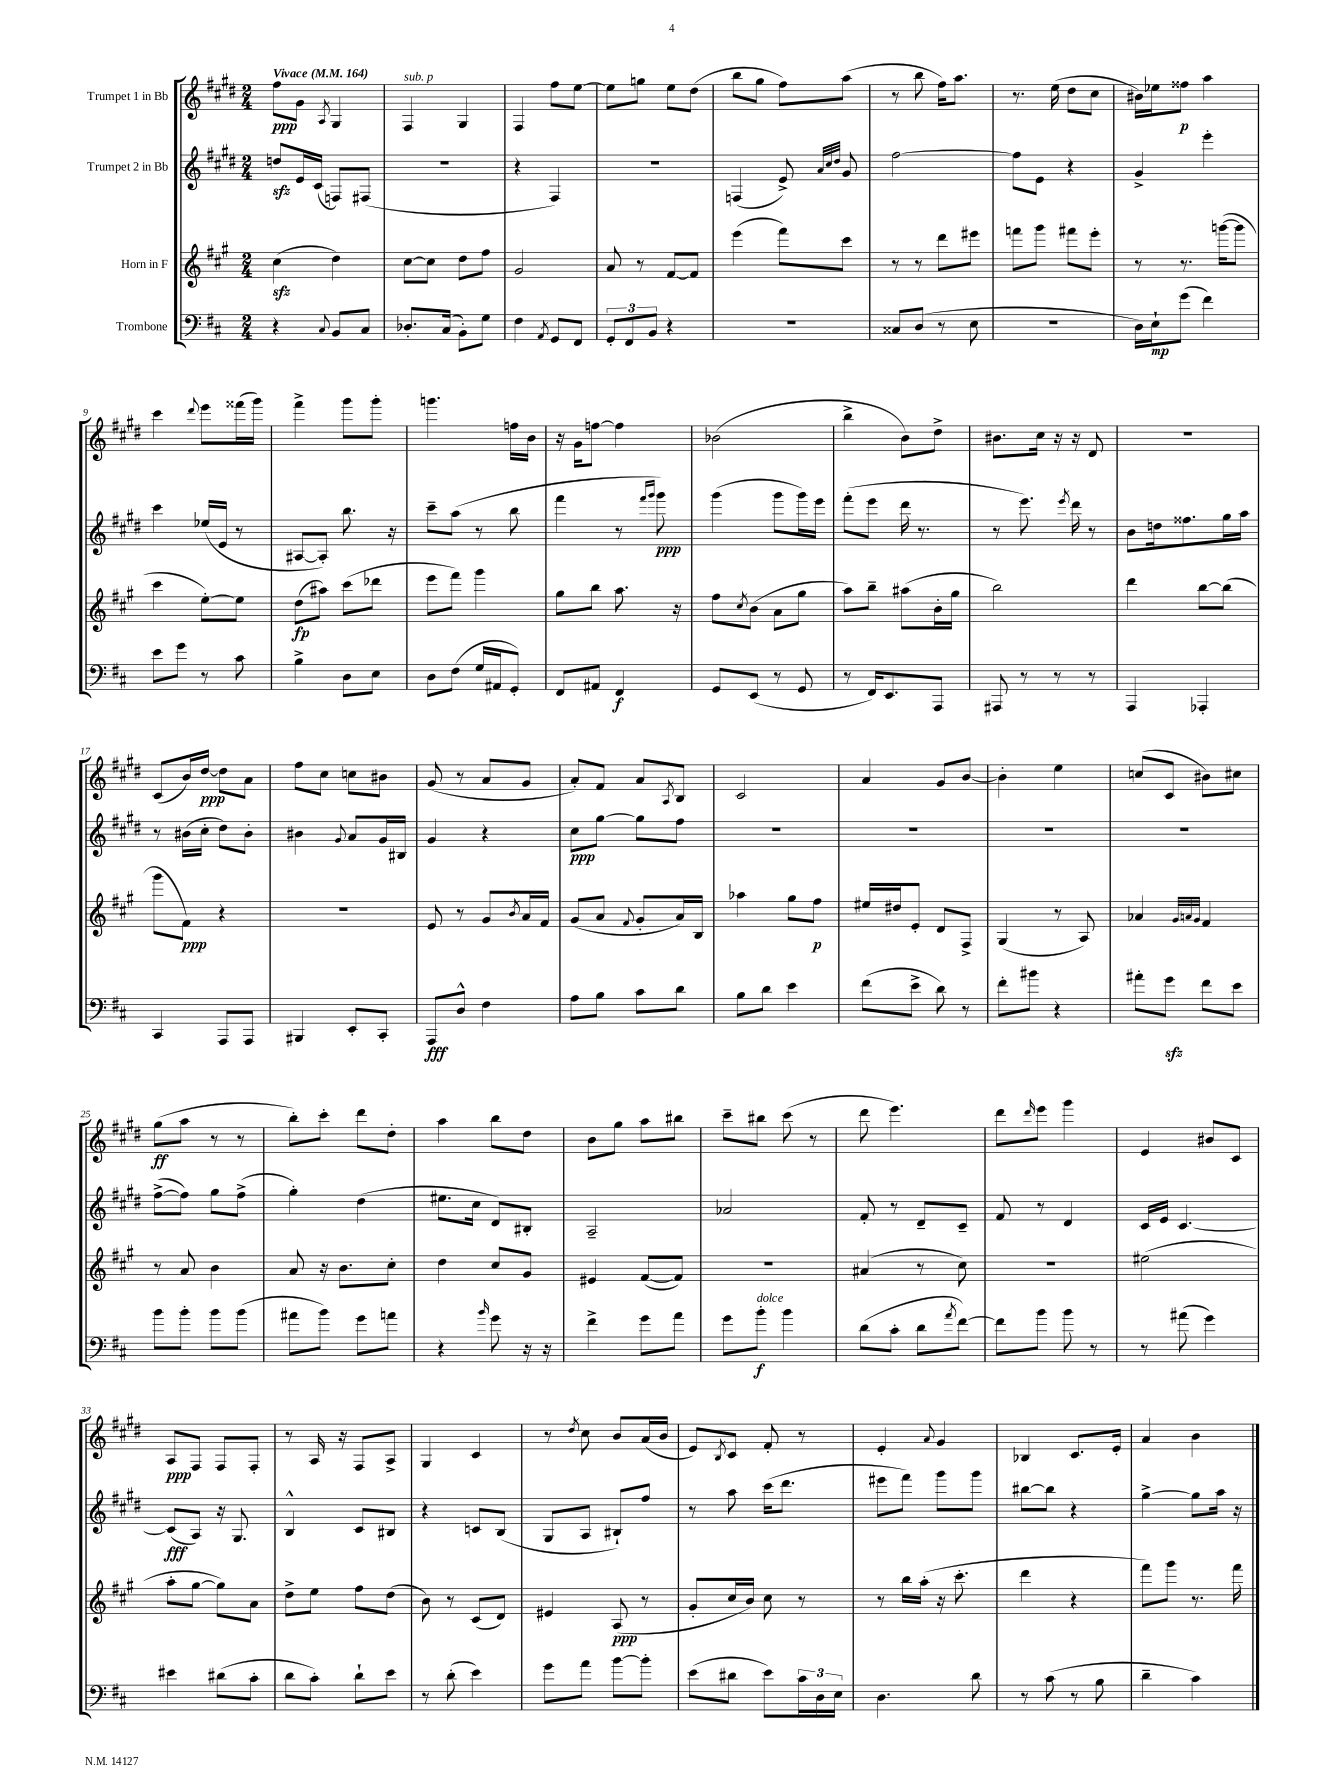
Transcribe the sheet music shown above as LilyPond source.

<<
\new StaffGroup <<
\new Staff = "s0" \with { instrumentName = "Trumpet 1 in Bb" } {
    \clef treble \key e \major \numericTimeSignature \time 2/4 \tempo "Vivace" 4 = 164
    fis''8\ppp gis'8 \acciaccatura { a8 } gis4 |
    fis4^\markup { \italic "sub. p" } gis4 |
    fis4 fis''8 e''8~ |
    e''8 g''8 e''8 dis''8( |
    b''8 gis''8 fis''8) a''8( |
    r8 b''8 fis''16) a''8. |
    r8. e''16( dis''8 cis''8 |
    bis'16) ees''16 fisis''8\p a''4 |
    cis'''4 \appoggiatura { dis'''8 } e'''8 fisis'''16( gis'''16) |
    fis'''4-> gis'''8 gis'''8-. |
    g'''4. f''16 b'16 |
    r16 gis'16 f''8~ f''4 |
    bes'2( |
    b''4-> b'8) dis''8-> |
    bis'8. cis''16 r16 r16 dis'8 |
    r2 |
    cis'8( b'16) dis''16~\ppp dis''8 a'8 |
    fis''8 cis''8 c''8 bis'8 |
    gis'8( r8 a'8 gis'8 |
    a'8-.) fis'8 a'8 \acciaccatura { a8 } b8 |
    cis'2 |
    a'4 gis'8 b'8~ |
    b'4-. e''4 |
    c''8( cis'8 bis'8) cis''8 |
    gis''8\ff( a''8 r8 r8 |
    b''8-.) cis'''8-. dis'''8 dis''8-. |
    a''4 b''8 dis''8 |
    b'8 gis''8 a''8 bis''8 |
    cis'''8-- bis''8 cis'''8( r8 |
    dis'''8 e'''4.) |
    dis'''8 \grace { dis'''16 } e'''8 gis'''4 |
    e'4 bis'8 cis'8 |
    a8\ppp fis8 fis8 fis8-. |
    r8 a16 r16 fis8 a8-> |
    gis4 cis'4 |
    r8 \acciaccatura { dis''8 } cis''8 b'8 a'16( b'16 |
    e'8) \acciaccatura { b8 } cis'8 fis'8-. r8 |
    e'4-. \appoggiatura { a'8 } gis'4 |
    bes4 cis'8. e'16-. |
    a'4 b'4 \bar "|." |
}
\new Staff = "s1" \with { instrumentName = "Trumpet 2 in Bb" } {
    \clef treble \key e \major \numericTimeSignature \time 2/4
    d''8\sfz e'16 cis'16( f8) fis8( |
    r2 |
    r4 fis4) |
    r2 |
    f4( e'8->) \grace { a'32 cis''32 dis''32 } gis'8 |
    fis''2~ |
    fis''8 e'8 r4 |
    gis'4-> e'''4-. |
    cis'''4 ees''16( e'16 r8 |
    ais8~ ais8-.) b''8. r16 |
    cis'''8-- a''8( r8 b''8 |
    fis'''4 r8 \grace { fis'''16 gis'''16 } gis'''8\ppp) |
    gis'''4( gis'''8 gis'''16) e'''16 |
    fis'''8-.( e'''8 dis'''16 r8. |
    r8 e'''8.) \acciaccatura { e'''8 } dis'''16 r8 |
    b'8 d''16 fisis''8. gis''16 a''16 |
    r8 bis'16( cis''16-. dis''8) bis'8-. |
    bis'4 \appoggiatura { gis'8 } a'8 gis'16 bis16 |
    gis'4 r4 |
    cis''8\ppp gis''8~ gis''8 fis''8 |
    R2 |
    R2 |
    R2 |
    R2 |
    fis''8~->( fis''8) gis''8 fis''8->( |
    gis''4-.) dis''4( |
    eis''8. cis''16 dis'8) bis8-. |
    a2-- |
    aes'2 |
    fis'8-. r8 dis'8-- cis'8-- |
    fis'8 r8 dis'4 |
    cis'16 e'16 cis'4.~ |
    cis'8\fff( a8) r16 gis8. |
    b4-^ cis'8 bis8 |
    r4 c'8 b8( |
    gis8 a8 bis8-!) fis''8 |
    r8 a''8 cis'''16( dis'''8. |
    eis'''8 fis'''8) gis'''8 gis'''8 |
    bis''8~ bis''8 r4 |
    gis''4~-> gis''8 a''16 r16 \bar "|." |
}
\new Staff = "s2" \with { instrumentName = "Horn in F" } {
    \clef treble \key a \major \numericTimeSignature \time 2/4
    cis''4\sfz( d''4) |
    cis''8~ cis''8 d''8 fis''8 |
    gis'2 |
    a'8 r8 fis'8~ fis'8 |
    e'''4( fis'''8) cis'''8 |
    r8 r8 d'''8 eis'''8 |
    f'''8 gis'''8 fis'''8 e'''8-. |
    r8 r8. g'''16~( g'''8 |
    cis'''4 e''8~-.) e''8 |
    d''8\fp( ais''8) cis'''8( des'''8 |
    e'''8 fis'''8) gis'''4 |
    gis''8 b''8 a''8. r16 |
    fis''8 \acciaccatura { cis''8 } b'8( a'8 gis''8 |
    a''8) b''8-- ais''8( b'16-. gis''16 |
    b''2) |
    d'''4 b''8~ b''8( |
    gis'''8 fis'8\ppp) r4 |
    r2 |
    e'8 r8 gis'8 \acciaccatura { b'8 } a'16 fis'16 |
    gis'8( a'8 \appoggiatura { fis'8 } gis'8-. a'16) b16 |
    aes''4 gis''8 fis''8\p |
    eis''16 dis''16 e'8-. d'8 fis8-> |
    gis4( r8 a8) |
    aes'4 \grace { gis'32 a'32 gis'32 } fis'4 |
    r8 a'8 b'4 |
    a'8 r16 b'8. cis''8-. |
    d''4 cis''8 gis'8 |
    eis'4 fis'8~( fis'8) |
    r2 |
    ais'4( r8 cis''8) |
    r2 |
    eis''2( |
    a''8-. gis''8~ gis''8) a'8 |
    d''8-> e''8 fis''8 d''8( |
    b'8) r8 cis'8( d'8) |
    eis'4 a8\ppp( r8 |
    gis'8-. cis''16 b'16) cis''8 r8 |
    r8 b''16 a''16-.( r16 cis'''8.-. |
    d'''4 r4 |
    fis'''8) gis'''8 r8. fis'''16 \bar "|." |
}
\new Staff = "s3" \with { instrumentName = "Trombone" } {
    \clef bass \key d \major \numericTimeSignature \time 2/4
    r4 \appoggiatura { cis8 } b,8 cis8 |
    des8.-. cis16( b,8-.) g8 |
    fis4 \acciaccatura { a,8 } g,8 fis,8 |
    \tuplet 3/2 { g,8-. fis,8 b,8 } r4 |
    r2 |
    cisis8 d8( r8 e8 |
    R2 |
    d16) e16-!\mp g'8( fis'4) |
    e'8 g'8 r8 cis'8 |
    b4-> d8 e8 |
    d8 fis8( g16 ais,16 g,8-.) |
    fis,8 ais,8 fis,4\f |
    g,8 e,8( r8 g,8 |
    r8 fis,16) e,8. a,,8 |
    ais,,8 r8 r8 r8 |
    a,,4 aes,,4-. |
    cis,4 a,,8 a,,8 |
    bis,,4 e,8-. cis,8-. |
    a,,8\fff d8-^ fis4 |
    a8 b8 cis'8 d'8 |
    b8 d'8 e'4 |
    fis'8( e'8-> d'8) r8 |
    fis'8-. bis'8 r4 |
    ais'8-. g'8\sfz fis'8 e'8 |
    b'8 b'8-. b'8 b'8( |
    ais'8 b'8) g'8 a'8 |
    r4 \grace { b'16 } g'8 r16 r16 |
    fis'4-> g'8 a'8 |
    g'8 b'8-.\f^\markup { \italic "dolce" } b'4 |
    d'8( cis'8-. d'8 \acciaccatura { a'8 } fis'8~) |
    fis'8 b'8 b'8 r8 |
    r8 ais'8( g'4) |
    eis'4 dis'8( cis'8-. |
    d'8 cis'8-.) d'8-! e'8 |
    r8 d'8-.( e'4) |
    g'8 a'8 b'8~ b'8-. |
    e'8( dis'8 e'8) \tuplet 3/2 { cis'16 d16 e16 } |
    d4. d'8 |
    r8 cis'8( r8 b8 |
    d'4-- cis'4) \bar "|." |
}
>>
>>
